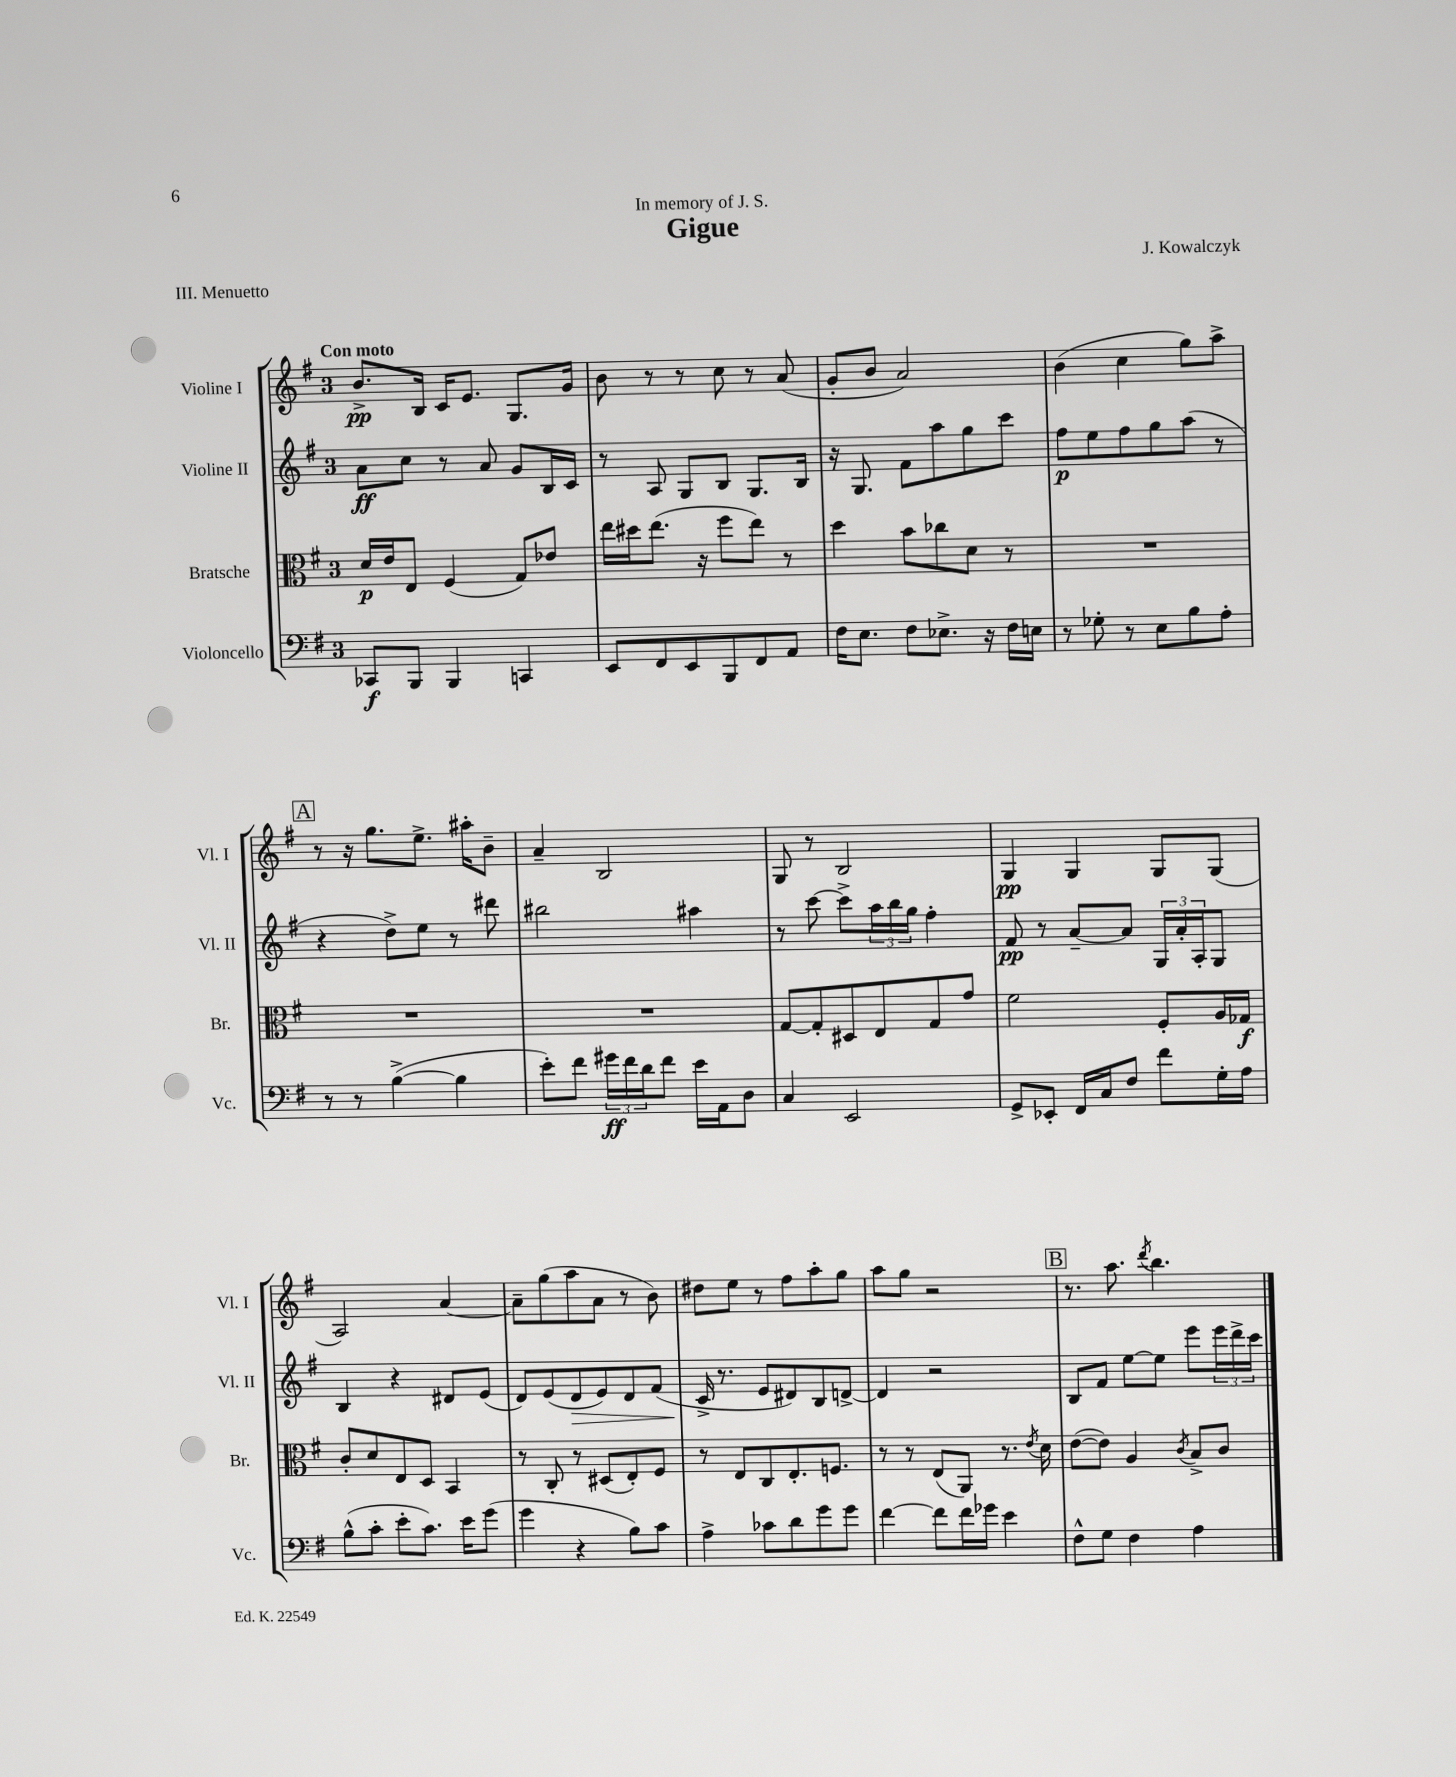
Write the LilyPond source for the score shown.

\header { title = "Gigue" composer = "J. Kowalczyk" dedication = "In memory of J. S." piece = "III. Menuetto" }
<<
\new StaffGroup <<
\new Staff = "s0" \with { instrumentName = "Violine I" shortInstrumentName = "Vl. I" } {
    \clef treble \key g \major \once \override Staff.TimeSignature.style = #'single-digit \time 3/4 \tempo "Con moto"
    b'8.->\pp b16 c'16 e'8. g8. g'16 |
    b'8 r8 r8 c''8 r8 a'8( |
    g'8-. b'8 a'2) |
    b'4( c''4 g''8) a''8-> |
    \mark \markup { \box "A" } r8 r16 g''8. e''8.-> ais''16-. b'8-- |
    a'4-- b2 |
    g8 r8 b2 |
    g4\pp g4 g8 g8( |
    a2) a'4~ |
    a'8-- g''8( a''8 a'8 r8 b'8) |
    dis''8 e''8 r8 fis''8 a''8-. g''8 |
    a''8 g''8 r2 |
    \mark \markup { \box "B" } r8. a''8. \acciaccatura { d'''8 } b''4. \bar "|." |
}
\new Staff = "s1" \with { instrumentName = "Violine II" shortInstrumentName = "Vl. II" } {
    \clef treble \key g \major \once \override Staff.TimeSignature.style = #'single-digit \time 3/4
    a'8\ff c''8 r8 a'8 g'8 b16 c'16 |
    r8 a8 g8 b8 g8. b16 |
    r16 g8. fis'8 a''8 g''8 c'''8 |
    fis''8\p e''8 fis''8 g''8 a''8( r8 |
    \mark \markup { \box "A" } r4 d''8->) e''8 r8 dis'''8 |
    bis''2 ais''4 |
    r8 c'''8~ c'''8-> \tuplet 3/2 { a''16 b''16 g''16 } fis''4-. |
    fis'8\pp r8 a'8~-- a'8 \tuplet 3/2 { g16 a'16-. a16-. } g8 |
    b4 r4 dis'8 e'8( |
    d'8) e'8( d'8\> e'8) d'8 fis'8( |
    c'16->\! r8. e'8 dis'8) b8 d'8~-> |
    d'4 r2 |
    \mark \markup { \box "B" } b8 fis'8 e''8~ e''8 e'''8 \tuplet 3/2 { e'''16 d'''16-> c'''16 } \bar "|." |
}
\new Staff = "s2" \with { instrumentName = "Bratsche" shortInstrumentName = "Br." } {
    \clef alto \key g \major \once \override Staff.TimeSignature.style = #'single-digit \time 3/4
    d'16\p e'16 e8 fis4( g8) ees'8 |
    e''16 dis''16 e''8.( r16 fis''8 e''8) r8 |
    d''4 b'8 ces''8 d'8 r8 |
    R2. |
    \mark \markup { \box "A" } R2. |
    R2. |
    g8~ g8-. dis8 e8 g8 g'8 |
    fis'2 fis8-. a16 ges16\f |
    c'8-. d'8 e8 d8 b,4 |
    r8 c8-. r8 dis8( e8-.) fis8 |
    r8 e8 c8 e8.-. f8. |
    r8 r8 e8( a,8) r8. \acciaccatura { e'8 } d'16 |
    \mark \markup { \box "B" } e'8~( e'8) a4 \acciaccatura { c'8 } b8-> c'8 \bar "|." |
}
\new Staff = "s3" \with { instrumentName = "Violoncello" shortInstrumentName = "Vc." } {
    \clef bass \key g \major \once \override Staff.TimeSignature.style = #'single-digit \time 3/4
    ces,8\f b,,8 b,,4 c,4 |
    e,8 fis,8 e,8 b,,8 fis,8 a,8 |
    fis16 e8. fis8 ees8.-> r16 fis16 e16 |
    r8 ges8-. r8 e8 b8 a8-. |
    \mark \markup { \box "A" } r8 r8 b4~->( b4 |
    e'8-.) fis'8 \tuplet 3/2 { gis'16\ff fis'16 d'16 } fis'8 e'16 a,16 d8 |
    c4 e,2 |
    g,8-> ees,8-. fis,16 c16 fis8 fis'8 g16-. a16 |
    b8-^( c'8-. e'8-. c'8.) e'16 g'8( |
    g'4 r4 b8) c'8 |
    a4-> ces'8 d'8 g'8 g'8 |
    fis'4~ fis'8 fis'16 ges'16 e'4 |
    \mark \markup { \box "B" } fis8-^ g8 fis4 a4 \bar "|." |
}
>>
>>
\layout { \context { \Score \remove "Bar_number_engraver" } }
